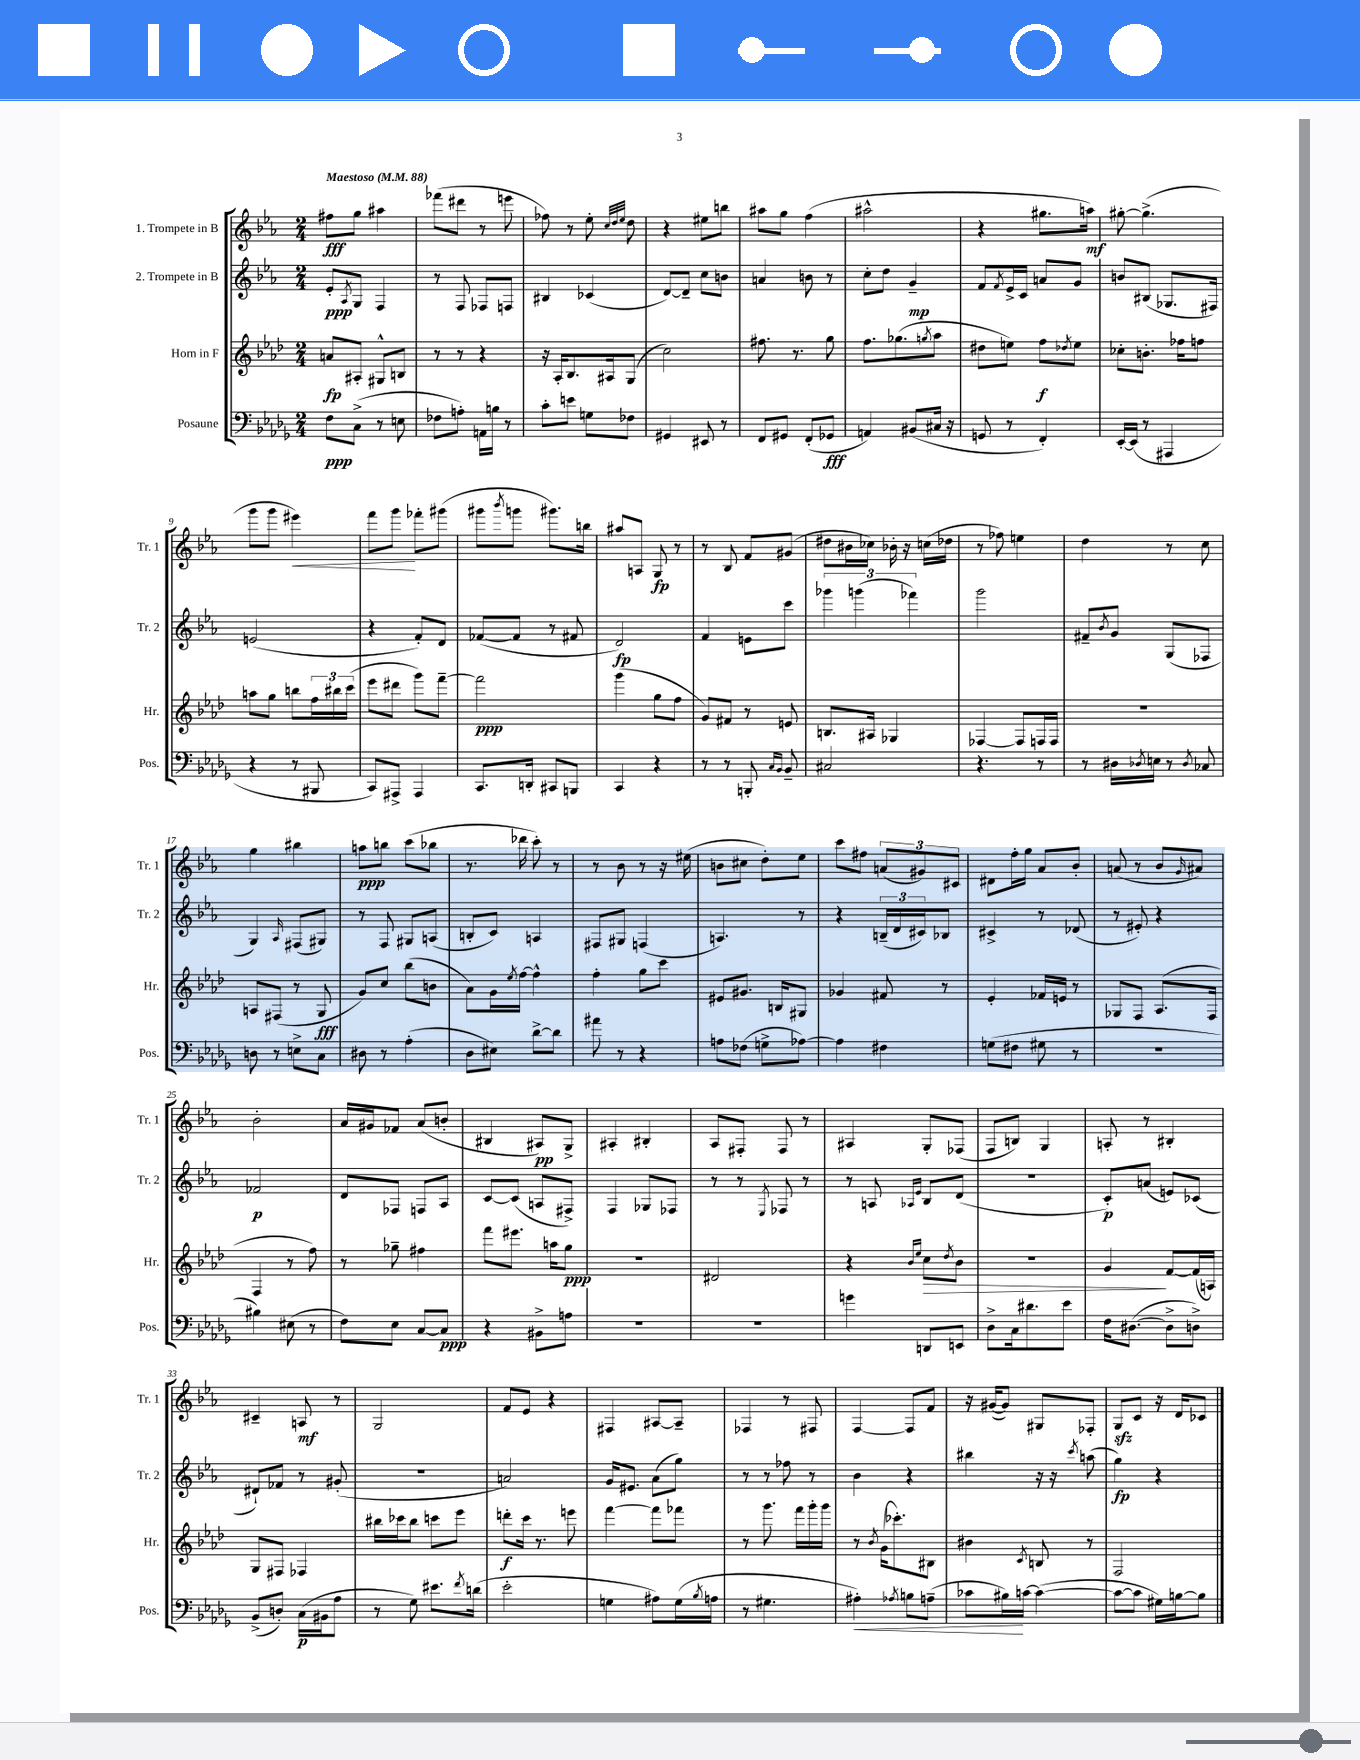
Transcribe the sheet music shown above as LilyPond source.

<<
\new StaffGroup <<
\new Staff = "s0" \with { instrumentName = "1. Trompete in B" shortInstrumentName = "Tr. 1" } {
    \clef treble \key ees \major \numericTimeSignature \time 2/4 \tempo "Maestoso" 4 = 88
    fis''8\fff g''8 ais''4 |
    fes'''8( dis'''8 r8 e'''8 |
    fes''8) r8 ees''8-. \grace { c''32 d''32 ees''32 } d''8 |
    r4 eis''8 b''8 |
    ais''8 g''8 f''4( |
    ais''2-^ |
    r4 gis''8. a''16\mf) |
    gis''8~-. gis''4.->( |
    g'''8 g'''8 eis'''4\<) |
    f'''8 g'''8\! fes'''8-. gis'''8( |
    gis'''8 \acciaccatura { bes'''8 } g'''8 gis'''8.) b''16 |
    ais''8 a8 g8\fp r8 |
    r8 bes8 f'8 gis'8( |
    dis''8 bis'16 ces''16) bes'16-. r16 c''16( des''16 |
    r8 fes''8) e''4 |
    d''4 r8 c''8 |
    g''4 bis''4 |
    a''8\ppp b''8 c'''8( bes''8 |
    r8. des'''16 c'''8-.) r8 |
    r8 bes'8 r8 r16 eis''16( |
    b'8 cis''8 d''8-.) ees''8 |
    c'''8 fis''8 \tuplet 3/2 { a'8( gis'8) cis'8 } |
    dis'8 f''16-. g''16 aes'8 bes'8-. |
    a'8( r8 bes'8 \grace { g'16 } ais'8) |
    bes'2-. |
    aes'16 gis'16 fes'8 aes'8( b'8-. |
    bis4 ais8\pp) g8-> |
    ais4-. bis4-. |
    aes8 fis8-. fis8 r8 |
    ais4 g8-. fes8( |
    f8 b8) g4 |
    a8-. r8 bis4-. |
    cis'4-- a8\mf r8 |
    g2 |
    f'8 ees'8 r4 |
    fis4 ais8~ ais8-- |
    fes4 r8 fis8 |
    f4~ f8 f'8 |
    r16 gis'16~( gis'8) gis8 fes8-. |
    g8\sfz c'8 r16 d'16 ces'8 \bar "|." |
}
\new Staff = "s1" \with { instrumentName = "2. Trompete in B" shortInstrumentName = "Tr. 2" } {
    \clef treble \key ees \major \numericTimeSignature \time 2/4
    ees'8-.\ppp \acciaccatura { aes8 } g8 f4 |
    r8 f8 fes8 f8 |
    bis4 ces'4( |
    d'8~) d'8-- c''8 b'8 |
    a'4 b'8 r8 |
    c''8-. d''8 g'4--\mp |
    f'8 \acciaccatura { f'8 } ees'16-> c'16 a'8 g'8 |
    b'8 bis8( ges8. fis16) |
    e'2( |
    r4 f'8-.) d'8 |
    fes'8~( fes'8 r8 fis'8 |
    d'2\fp) |
    f'4 e'8 c'''8 |
    \tuplet 3/2 { ges'''4 g'''4( fes'''4) } |
    g'''2 |
    fis'8-- \acciaccatura { bes'8 } g'8 g8( fes8 |
    g4) \grace { aes16 } fis8( gis8) |
    r8 f8 gis8 a8( |
    b8-. c'8) a4 |
    fis8 gis8 f4( |
    a4.) r8 |
    r4 \tuplet 3/2 { b16--( d'16 cis'16) } bes8 |
    cis'4-> r8 des'8( |
    r8 eis'8-.) r4 |
    fes'2\p |
    d'8 fes8 f8 aes8 |
    c'8~ c'8( a8 fis8->) |
    f4 ges8 fes8 |
    r8 r8 \acciaccatura { ees8 } fes8 r8 |
    r8 a8 \grace { aes16 ees'16 } bes8 d'8( |
    r2 |
    c'8-.\p) a'8( e'8) ces'8( |
    dis'8-!) fes'8 r8 gis'8-.( |
    R2 |
    a'2) |
    g'16 eis'8. aes'8( g''8) |
    r8 r8 fes''8 r8 |
    bes'4 r4 |
    bis''4 r16 r16 \acciaccatura { c'''8 } a''8( |
    g''4\fp) r4 \bar "|." |
}
\new Staff = "s2" \with { instrumentName = "Horn in F" shortInstrumentName = "Hr." } {
    \clef treble \key aes \major \numericTimeSignature \time 2/4
    a'8\fp ais8-. gis8-^ b8 |
    r8 r8 r4 |
    r16 aes16-. bes8. ais16 g8( |
    c''2) |
    fis''8. r8. g''8 |
    f''8. ges''8.( \acciaccatura { g''8 } aes''8 |
    dis''8 e''8) f''8\f \acciaccatura { des''8 } e''8 |
    ces''8-. b'8.-. fes''16 f''8 |
    a''8 g''8 b''8 \tuplet 3/2 { f''16 bis''16 c'''16( } |
    ees'''8 dis'''8 g'''8) f'''8~-- |
    f'''2\ppp |
    g'''4( g''8 f''8 |
    g'8) fis'8 r8 e'8 |
    b8. ais16 ges4 |
    fes4~ fes8 f16 f16 |
    r2 |
    a8 fis8( r8 g8\fff |
    g'8) c''8 bes''8( b'8 |
    aes'8) g'16 \acciaccatura { ees''8 } f''16~ f''4-^ |
    f''4-. g''8 c'''8 |
    eis'8 gis'8. b16 gis8 |
    ges'4 fis'8 r8 |
    ees'4-. fes'16 e'16 r8 |
    ges8 f8 aes8.( f16 |
    f4 r8 f''8) |
    r8 ges''8-- fis''4 |
    f'''8 eis'''8. a''16 g''8\ppp |
    r2 |
    dis'2 |
    r4 \grace { bes'16 ees''16 } c''8\> \acciaccatura { des''8 } bes'8 |
    R2 |
    g'4\! f'8~ f'16( a16) |
    g8 fis8 fes4 |
    bis''16 ces'''16 bis''8 c'''8 ees'''8 |
    d'''8-.\f c'''16 r8. e'''8 |
    f'''4~ f'''8 fes'''8 |
    r8 g'''8. f'''16 g'''16-. g'''16 |
    r8 \acciaccatura { bes'8 } g'16( ces'''8.-.) bis8 |
    bis'4 \acciaccatura { c'8 } b8 r8 |
    f2 \bar "|." |
}
\new Staff = "s3" \with { instrumentName = "Posaune" shortInstrumentName = "Pos." } {
    \clef bass \key des \major \numericTimeSignature \time 2/4
    f8\ppp c8->( r8 e8 |
    fes8 a8-.) a,16 b16 r8 |
    c'8-. e'8 g8 fes8 |
    gis,4 eis,8 r8 |
    f,8 gis,8 f,8-.( ges,8\fff |
    a,4) bis,8( cis16 r16 |
    g,8 r8 f,4-.) |
    ees,16~-. ees,16( r8 ais,,4 |
    r4 r8 bis,,8 |
    c,8) ais,,8-> ais,,4 |
    c,8. d,16-. cis,8 b,,8 |
    c,4 r4 |
    r8 r8 b,,8-. \grace { c16 bes,16 } bes,8-- |
    cis2 |
    r4. r8 |
    r8 dis16 \acciaccatura { des8 } e16 r8 \acciaccatura { des8 } ces8 |
    d8 r8 e8-> c8 |
    dis8 r8 aes4-.( |
    des8 eis8) des'8~-> des'8 |
    ais'8 r8 r4 |
    a8 fes8( g8-> aes8~) |
    aes4 fis4 |
    g8( fis8 gis8 r8 |
    r2 |
    bis4) eis8( r8 |
    f8) ees8 c8~ c8\ppp |
    r4 bis,8-> a8 |
    r2 |
    R2 |
    g'4 d,8 e,8 |
    des8-> c16 dis'8. ees'8 |
    f16 dis8.~( dis8-> d8->) |
    bes,8->( d8-.) c16\p( bis,16 aes8 |
    r8 ges8) eis'8. \acciaccatura { f'8 } d'16( |
    ees'2-. |
    g4 ais8) g16( \acciaccatura { bes8 } a16 |
    r8 gis4. |
    ais4-.\<) \acciaccatura { aes8 } b8 a8--( |
    ces'8 bis16\!) c'16~ c'4~( |
    c'8~ c'8 gis16) b16~ b8 \bar "|." |
}
>>
>>
